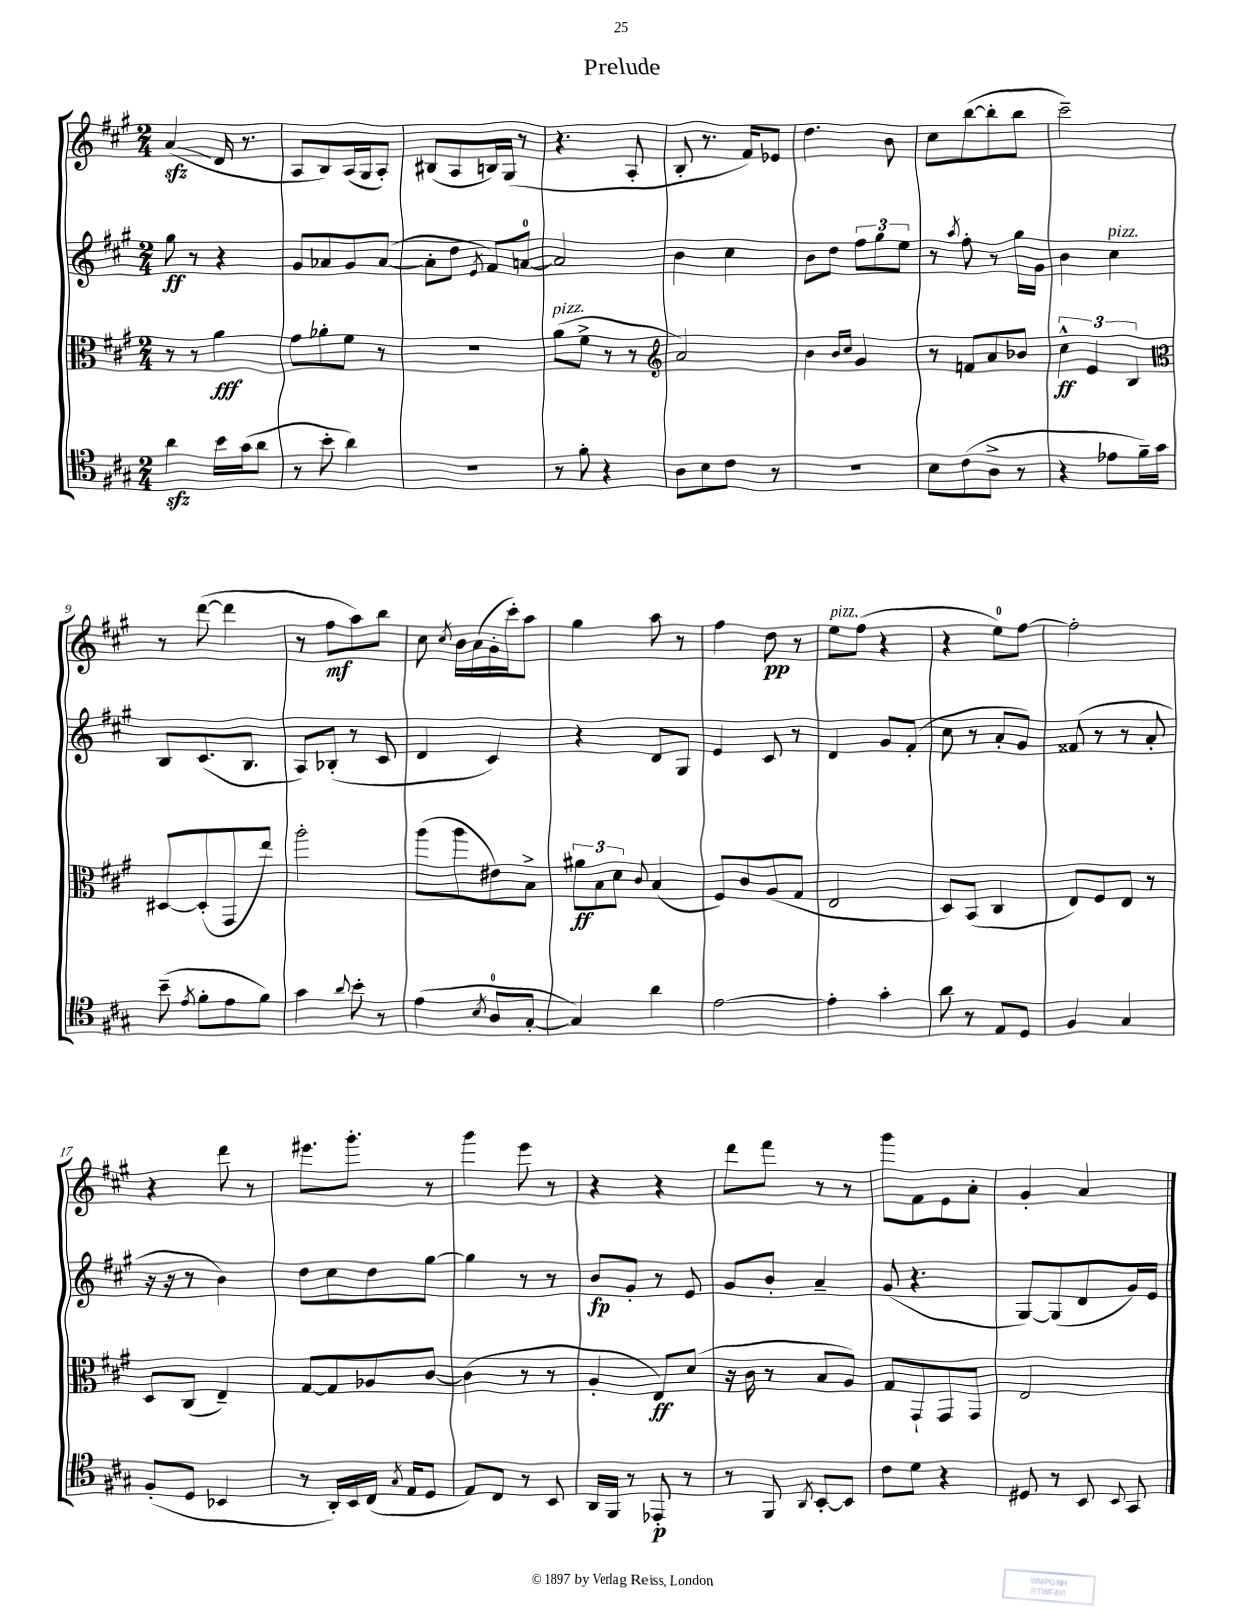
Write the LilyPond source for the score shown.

\header { title = "Prelude" }
<<
\new StaffGroup <<
\new Staff = "s0" {
    \clef treble \key a \major \numericTimeSignature \time 2/4
    \autoBeamOff a'4\glissando\sfz( d'16 r8. |
    a8[ b8) a16( gis16 a8]-.) |
    bis8[( a8 b16) gis16]( r8 |
    r4. a8-. |
    b8-. r8. fis'16[) ees'8] |
    d''4. b'8 |
    cis''8[ b''8~( b''8-. b''8] |
    cis'''2--) |
    r8 d'''8~( d'''4 |
    r8 fis''8[\mf a''8) b''8] |
    cis''8 \acciaccatura { cis''8 } b'16[ a'16( gis'16-. cis'''16-.) a''8] |
    gis''4 a''8 r8 |
    fis''4 d''8\pp r8 |
    e''8[^\markup { \italic "pizz." } fis''8]( r4 |
    r4 e''8[-0) fis''8]~ |
    fis''2-. |
    r4 d'''8 r8 |
    eis'''8.[ gis'''8.]-. r8 |
    gis'''4 e'''8 r8 |
    r4 r4 |
    d'''8[ fis'''8] r8 r8 |
    gis'''8[ fis'8 e'8 a'8]-. |
    gis'4-. a'4 \bar "|." |
}
\new Staff = "s1" {
    \clef treble \key a \major \numericTimeSignature \time 2/4
    \autoBeamOff gis''8\ff r8 r4 |
    gis'8[ aes'8 gis'8 aes'8]~( |
    aes'8[-. d''8] \acciaccatura { e'8 } fis'8[) a'8]-0~ |
    a'2 |
    b'4 cis''4 |
    b'8[ d''8] \tuplet 3/2 { fis''8[ gis''8 e''8] } |
    r8 \acciaccatura { a''8 } fis''8-. r8 gis''16[ gis'16] |
    b'4 cis''4^\markup { \italic "pizz." } |
    b8[ cis'8.( b8.] |
    a8[) bes8]-.( r8 cis'8 |
    d'4 cis'4) |
    r4 d'8[ gis8] |
    e'4 cis'8 r8 |
    d'4 gis'8[ fis'8]-.( |
    cis''8 r8 a'8[-. gis'8]) |
    fisis'8( r8 r8 a'8-. |
    r16 r16 r8 b'4) |
    d''8[ cis''8 d''8 gis''8]~ |
    gis''4 r8 r8 |
    b'8[\fp gis'8]-. r8 e'8 |
    gis'8[ b'8]-. a'4-- |
    gis'8( r4. |
    gis8[~) gis8( d'8 gis'16) e'16] \bar "|." |
}
\new Staff = "s2" {
    \clef alto \key a \major \numericTimeSignature \time 2/4
    \autoBeamOff r8 r8 a'4\fff |
    gis'8[ aes'8-. fis'8] r8 |
    R2 |
    a'8[^\markup { \italic "pizz." }( fis'8]-> r8 r8 |
    \clef treble a'2) |
    b'4 \grace { b'16[ cis''16] } gis'4 |
    r8 f'8[ a'8 bes'8] |
    \tuplet 3/2 { cis''4-^\ff e'4 b4 } |
    \clef alto dis8[~ dis8-.( gis,8 e''8]) |
    a''2-. |
    a''8[( a''8 eis'8) b8]-> |
    \tuplet 3/2 { ais'8[\ff b8 d'8] } \appoggiatura { cis'8 } b4( |
    fis8[) cis'8 a8( gis8] |
    e2 |
    d8[) b,8]( cis4 |
    e8[) fis8 e8] r8 |
    d8[ cis8]( e4--) |
    gis8[~ gis8 aes8 cis'8]~ |
    cis'4( r8 r8 |
    a4-. e8[\ff) d'8]( |
    r16 cis'16 r8 b8[ a8]) |
    gis8[ gis,8-! gis,8 gis,8] |
    e2 \bar "|." |
}
\new Staff = "s3" {
    \clef tenor \key a \major \numericTimeSignature \time 2/4
    \autoBeamOff a'4\sfz b'16[ gis'16( a'8] |
    r8 b'8-. a'4) |
    R2 |
    r8 fis'8-. r4 |
    a8[ b8 cis'8] r8 |
    R2 |
    b8[ cis'8( a8]-> r8 |
    r4 ees'8[ fis'16--) gis'16] |
    b'8--( \acciaccatura { e'8 } fis'8[-. e'8 fis'8]) |
    gis'4 \appoggiatura { a'8 } b'8-. r8 |
    e'4( \acciaccatura { b8 } a8[-0 gis8]~-. |
    gis4) a'4 |
    e'2~ |
    e'4-. gis'4-. |
    a'8 r8 e8[ d8] |
    fis4 gis4 |
    fis8[-.( d8] bes,4 |
    r8 a,16[-.) b,16 cis16]( \acciaccatura { gis8 } e16[ d8] |
    e8[) cis8] r8 b,8 |
    a,16[ fis,16] r8 ees,8-.\p r8 |
    r8 fis,8 \acciaccatura { a,8 } b,8[~-. b,8] |
    cis'8[ d'8] r4 |
    dis8 r8 b,8 \appoggiatura { b,8 } gis,8 \bar "|." |
}
>>
>>
